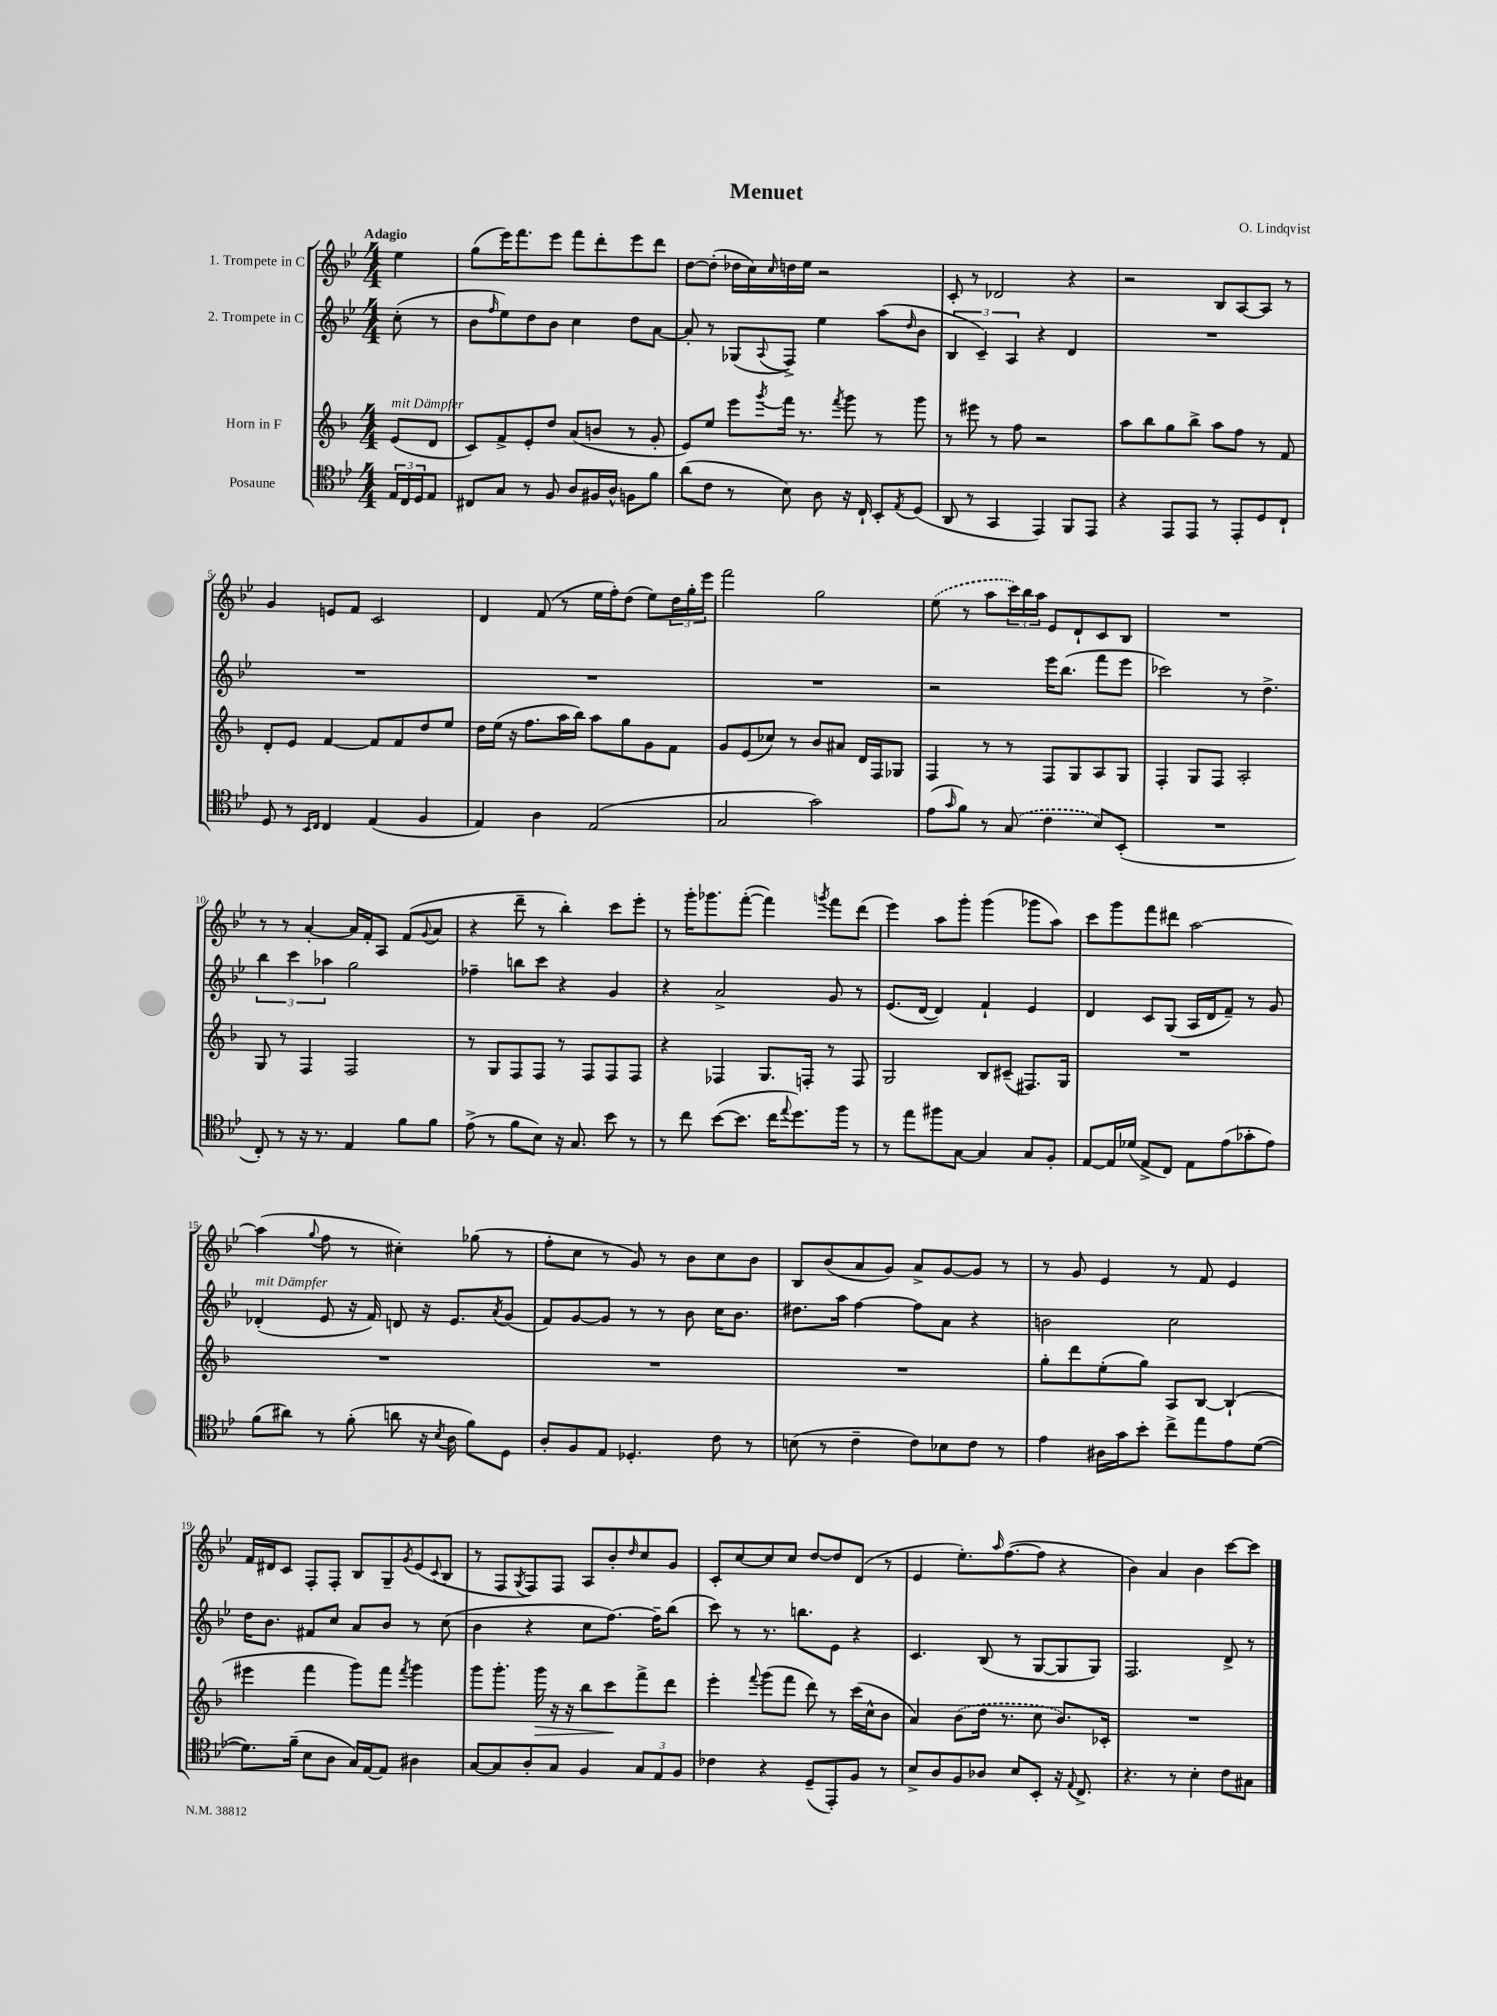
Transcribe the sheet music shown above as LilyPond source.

\header { title = "Menuet" composer = "O. Lindqvist" }
<<
\new StaffGroup <<
\new Staff = "s0" \with { instrumentName = "1. Trompete in C" } {
    \clef treble \key bes \major \numericTimeSignature \time 4/4 \partial 4 \tempo "Adagio"
    ees''4 |
    g''8( ees'''16) f'''8. ees'''8 f'''8 d'''8-. ees'''8 d'''8 |
    d''8~ d''8-.( des''16 c''16) \grace { c''16 } d''16 ees''16 r2 |
    c'8-. r8 des'2 r4 |
    r2 bes8 a8~ a8 r8 |
    g'4 e'8 f'8 c'2 |
    d'4 f'8( r8 ees''16 f''16-.) d''8( ees''8) \tuplet 3/2 { d''16 g''16-. ees'''16 } |
    f'''2 g''2 |
    \once \slurDashed ees''8( r8 a''8 \tuplet 3/2 { c'''16) bes''16 a''16 } ees'8 d'8-! c'8 bes8 |
    R1 |
    r8 r8 a'4~-. a'16 f'16-. a8 f'8( \appoggiatura { g'8 } a'8 |
    r4 d'''8-- r8 bes''4-.) c'''8 ees'''8-. |
    r8 g'''16-. ges'''8. f'''8~-.( f'''4) \acciaccatura { g'''8 } f'''8 d'''8( |
    ees'''4) a''8 g'''8-. g'''4( ges'''8 a''8) |
    c'''8 g'''8 f'''8 dis'''8 a''2~ |
    a''4( \appoggiatura { g''8 } f''8 r8 cis''4-.) ges''8( r8 |
    f''8-. c''8 r8 g'8) r8 bes'8 c''8 bes'8 |
    bes8 bes'8( a'8 g'8) a'8-> g'8~ g'8 r8 |
    r8 g'8 ees'4 r8 f'8 ees'4 |
    f'16 dis'16 c'8 f8-. f8-. bes8 g8-- \acciaccatura { g'8 } ees'8( \appoggiatura { c'8 } bes8 |
    r8 f8 \acciaccatura { g8 } f8) f8 a8 bes'8-. \grace { d''16 } c''8 g'8 |
    c'8-. c''8~ c''8 c''8 d''8~ d''8 d'8( r8 |
    ees'4 ees''8.-.) \grace { a''16 } f''8.~( f''8 r4 |
    bes'4) a'4 bes'4 c'''8~ c'''8 \bar "|." |
}
\new Staff = "s1" \with { instrumentName = "2. Trompete in C" } {
    \clef treble \key bes \major \numericTimeSignature \time 4/4 \partial 4
    c''8-.( r8 |
    bes'8 \grace { f''16 } ees''8) d''8 bes'8 c''4 d''8 a'8~ |
    a'8-. r8 ges8( \appoggiatura { a8 } f8->) ees''4 a''8( \grace { d''16 } bes'8 |
    \tuplet 3/2 { bes4 c'4--) a4 } r4 d'4 |
    R1 |
    R1 |
    R1 |
    R1 |
    r2 ees'''16 bes''8.( f'''8 ees'''8 |
    ces'''2) r8 d''4.-> |
    \tuplet 3/2 { bes''4 c'''4 aes''4 } g''2 |
    fes''4-- b''8 c'''8 r4 g'4 |
    r4 a'2-> g'8 r8 |
    ees'8.( d'16~ d'4) f'4-! ees'4 |
    d'4 c'8 g8( a16 d'16 f'8--) r8 g'8 |
    des'4-.^\markup { \italic "mit Dämpfer" }( ees'8 r16 f'16) d'8 r16 ees'8. \acciaccatura { a'8 } g'8( |
    f'8) g'8~ g'8 r8 r8 bes'8 c''16 bes'8. |
    dis''8. a''16 f''4~ f''8 a'8 r4 |
    b'2 c''2 |
    d''16 bes'8. fis'8 c''8 a'8 bes'8 r8 c''8( |
    bes'4 r4 c''8 f''8.~) f''16-- bes''8( |
    c'''8) r8 r8. b''8. ees'8 r4 |
    c'4. bes8( r8 g8~ g8 g8) |
    f2. d'8-> r8 \bar "|." |
}
\new Staff = "s2" \with { instrumentName = "Horn in F" } {
    \clef treble \key f \major \numericTimeSignature \time 4/4 \partial 4
    e'8^\markup { \italic "mit Dämpfer" }( d'8 |
    c'8) f'8-> e'8-. d''8 a'8( b'8 r8 g'8-. |
    e'8) e''8 e'''8 \acciaccatura { g'''8 } f'''16 r8. \acciaccatura { f'''8 } g'''8 r8 g'''8 |
    r8 eis'''8 r8 f''8 r2 |
    a''8 bes''8 g''8 bes''8-> a''8 f''8 r8 f'8 |
    d'8-. e'8 f'4~ f'8 f'8 d''8 e''8 |
    d''16 e''16( r16 f''8. a''16 bes''16) a''8 g''8 g'8 f'8 |
    g'8 e'8( ces''8) r8 bes'8 ais'8 d'16 f16 ges8 |
    f4 r8 r8 f8 g8 a8 g8 |
    f4-. g8 f8 a2-. |
    g8 r8 f4 f2 |
    r8 g8 f8 f8 r8 f8 f8 f8 |
    r4 fes4 g8. f16-. r8 f8 |
    g2 bes8 cis'8--( fis8.) g16 |
    R1 |
    R1 |
    R1 |
    R1 |
    g''8-. d'''8 e''8-.( g''8) a8 bes8~ bes4-!( |
    eis'''4 f'''4 g'''8) f'''8 \acciaccatura { f'''8 } g'''4 |
    g'''8 g'''8.-. g'''16\> r16 r16 bes''8 c'''8\! f'''8-> d'''8 |
    e'''4-. \appoggiatura { f'''8 } g'''8( f'''8 d'''8) r8 c'''16( c''16-^ bes'8 |
    a'4) \once \slurDashed bes'8( d''16 r8. c''8 bes'8.) ces'16-. |
    R1 \bar "|." |
}
\new Staff = "s3" \with { instrumentName = "Posaune" } {
    \clef tenor \key bes \major \numericTimeSignature \time 4/4 \partial 4
    \tuplet 3/2 { ees16 c16 d16 } ees8 |
    cis8 g8 r8 f8 a8 fis16 a16-^ f8 f'8 |
    a'8( c'8 r8 bes8) a8 r16 c16-! bes,8-. \acciaccatura { ees8 } d8( |
    a,8 r8 g,4 ees,4) f,8 ees,8 |
    r4 ees,8 ees,8 r8 ees,8-. d8 c8-! |
    d8 r8 \grace { bes,16 c16 } c4 ees4( f4 |
    ees4) a4 ees2( |
    g2 g'2) |
    ees'8( \grace { g'16 } f'8) r8 \once \slurDashed g8( c'4 bes8) bes,8-.( |
    R1 |
    c8-.) r8 r16 r8. ees4 f'8 f'8 |
    ees'8->( r8 f'8 bes8) r16 g8. bes'8 r8 |
    r8 c''8 bes'8~( bes'8. c''16 \appoggiatura { ees''8 } d''8.) f''16 r8 |
    r8 ees''8 fis''8 g8~ g4 g8 f8-. |
    ees8~ ees16 des'16( ees8-> c8) ees8 ees'8( ges'8-. ees'8) |
    f'8( ais'8) r8 f'8-.( a'8 r16 \acciaccatura { bes8 } a16 f'8) d8 |
    a8-. f8 ees8 des4.-. c'8 r8 |
    b8( r8 c'4-- c'8) bes8 c'8 r8 |
    ees'4 ais16 g'16 bes'8-. c''8-> ees''8 ees'8 d'8~( |
    d'8.) f'16--( bes8 a8 g16) ees16~ ees8 ais4 |
    g8~ g8 a8-. g8 f4 \tuplet 3/2 { g8 ees8 f8 } |
    ces'4 r4 d8--( ees,8-.) f8 r8 |
    bes8-> a8 f8 aes8 bes8 bes,8-. r16 \appoggiatura { ees8 } c8.-> |
    r4. r8 bes4-. c'8 gis8 \bar "|." |
}
>>
>>
